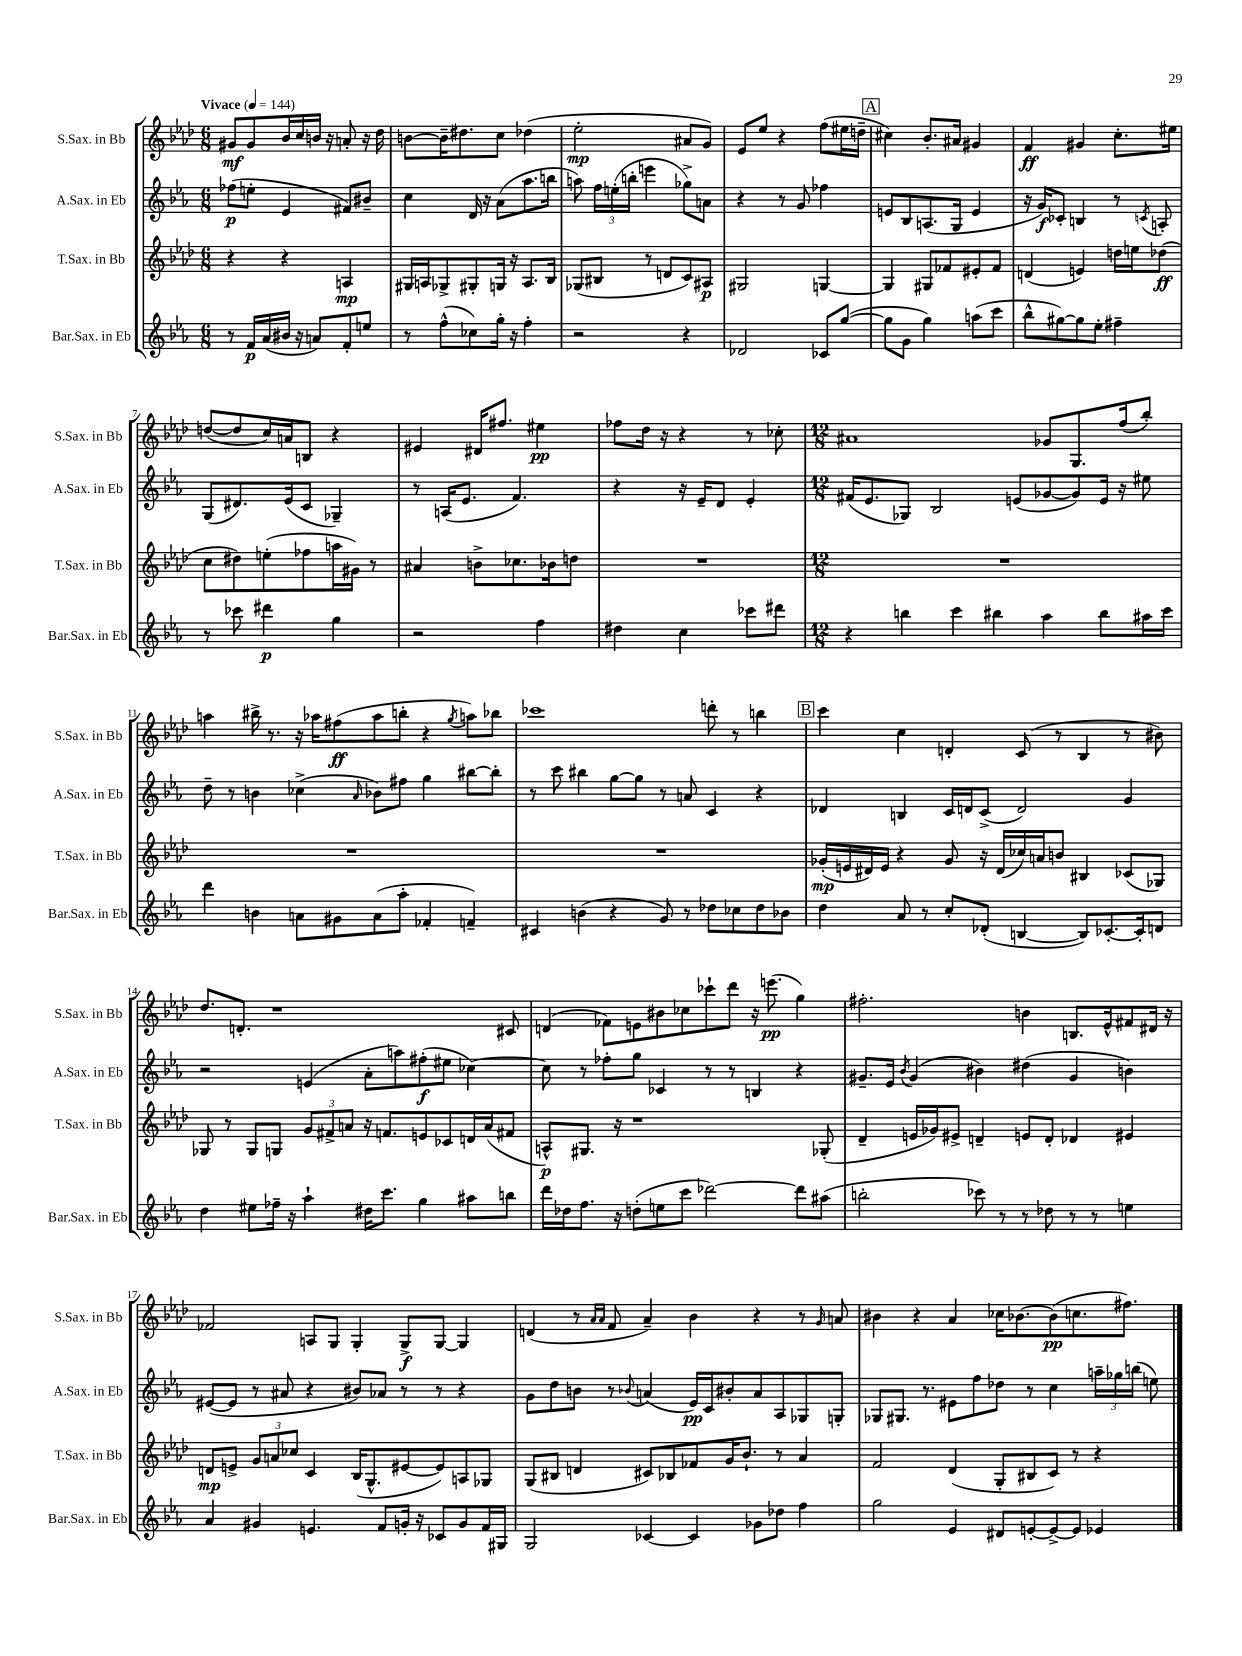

**kern	**kern	**kern	**kern
*staff4	*staff3	*staff2	*staff1
*clefG2	*clefG2	*clefG2	*clefG2
*k[b-e-a-]	*k[b-e-a-d-]	*k[b-e-a-]	*k[b-e-a-d-]
*M6/8	*M6/8	*M6/8	*M6/8
*MM144	*MM144	*MM144	*MM144
8r	4r	(8ff-\L	8g#/L
16f/LL	.	8ee'\J	8g#/
(16a-/	.	.	.
16b#/JJ	4r	4e-/	16b-/L
16r	.	.	16cc/
8a/L)	.	.	16b/JJ
.	.	.	16r
8f'/	4A/	8f#/L)	8a'/
8ee/J	.	8b#~/J	16r
.	.	.	16dd-\
=	=	=	=
8r	16G#/LL	4cc\	[8b\L
.	16A/J	.	.
(8ff^^\L	8G-^/	.	16b~\]K
.	.	.	8.dd#\
8cc-\)	8G#'/	16d/	.
.	.	16r	.
16gg'\Jk	16G/Jk	(8a-\L	8cc\J
16r	16r	.	.
4ff'\	8.A/L	8.aa-\	(4dd-\
.	16B-/Jk	16bb\Jk	.
=	=	=	=
2r	(8G-/L	8aa\)	2ee-'\
.	8B#/J	24ff\LL	.
.	.	(24ee'\	.
.	.	24bb'\JJ	.
.	8r	4eee\	.
.	8d/L	.	.
4r	8c/)	8gg-^\L)	8a#/L
.	8A#/J	8a\J	8g/J)
=	=	=	=
2d-/	2G#/	4r	8e-/L
.	.	.	8ee-/J
.	.	8r	4r
.	.	8g/	.
8c-/L	[4G/	4ff-\	(8ff\L
([8gg/J	.	.	16ee#\L
.	.	.	16dd~\JJ
=	=	=	=
8gg\]L	4G/]	8e/L	4cc#\)
8g\J	.	8B-/	.
4gg\)	8G#/L	(8.A/	8.b-'/L
.	8f-/	.	.
.	.	16G/Jk	16a#/Jk
(8aa\L	8e#'/	4e/	4g#/
8ccc\J	8f-/J	.	.
=	=	=	=
8bb-^^\L	(4d/	16r	4f/
.	.	16g/LK)	.
[8gg#\)	.	8c-'/J	.
8gg#\]	4e/)	4B/	4g#/
8ee-'\J	.	.	.
4ff#~\	16dd\LL	8r	8.cc'\L
.	16ee\J	.	.
.	.	8qc/	.
.	(8dd-\J	8A'/	.
.	.	.	16ee#\Jk
=	=	=	=
8r	8cc\L	(8G/L	([8dd/L
8ccc-\	8dd#\)	8.d#/)	8dd/]
4ddd#\	(8ee'\	.	16cc/L)
.	.	(16e-/k	16a/J
.	8ff-\	8c/J	8B/J
4gg\	16aa\L	4G-~/)	4r
.	16g#\JJ)	.	.
.	8r	.	.
=	=	=	=
2r	4a#/	8r	4e#/
.	.	(16A/LK	.
.	.	8.e-/J	.
.	8b^\L	.	16d#/LK
.	.	.	8.ff#/J
.	8.cc-\	4.f/)	.
4ff\	.	.	4ee#\
.	16b-\k	.	.
.	8dd\J	.	.
=	=	=	=
4dd#\	2.r	4r	8ff-\L
.	.	.	16dd-\Jk
.	.	.	16r
4cc\	.	16r	4r
.	.	16e-~/LK	.
.	.	8d/J	.
8ccc-\L	.	4e-'/	8r
8ddd#\J	.	.	8cc-'\
=	=	=	=
*M12/8	*M12/8	*M12/8	*M12/8
4r	1.r	(16f#/LK	1a#
.	.	8.e-/	.
4bb\	.	8G-/J)	.
.	.	2B-/	.
4ccc\	.	.	.
4bb#\	.	.	.
.	.	(8e/L	.
4aa-\	.	[8g-/	8g-/L
.	.	8g-/])	8.G/
8bb#\L	.	16e/Jk	.
.	.	16r	(16ff/k
16aa#\L	.	8ee#\	8bb-'/J)
16ccc\JJ	.	.	.
=	=	=	=
4ddd\	1.r	8dd~\	4aa\
.	.	8r	.
4b\	.	4b\	16bb#^\
.	.	.	8.r
8a\L	.	(4cc-^\	16r
.	.	.	16aa-\LK
8g#\	.	.	(8ff#\
.	.	16qqa-/	.
(8a\	.	8b-\L)	8aa-\
8aa-'\J	.	8ff#\J	8bb'\J
4f-'/	.	4gg\	4r
.	.	.	8qgg/
4f~/)	.	[8bb#\L	8aa\L)
.	.	8bb#'\]J	8bb-\J
=	=	=	=
4c#/	1.r	8r	1ccc-
.	.	8ccc\	.
(4b\	.	4bb#\	.
4r	.	[8gg\L	.
.	.	8gg\]J	.
8g/)	.	8r	.
8r	.	8a/	.
8dd-\L	.	4c/	8ddd'\
8cc-\	.	.	8r
8dd-\	.	4r	4bb\
8b-\J	.	.	.
=	=	=	=
4dd\	(16g-'/LL	4d-/	4ccc\
.	16e/	.	.
.	16d#/)	.	.
.	16e/JJ	.	.
8a-/	4r	4B/	4cc\
8r	.	.	.
8cc'/L	8g-/	16c/LL	4d'/
.	.	16d/J	.
(8d-'/J	16r	(8c^/J	.
.	(16d#/LL	.	.
[4B/	16cc-/)	2d/)	(8c/
.	16a/J	.	.
.	8b/J	.	8r
8B/]L)	4B#/	.	4B-/
[8.c-'/	.	.	.
.	(8c-/L	4g/	8r
16c-'/]k	.	.	.
8d/J	8G-/J)	.	8b#\)
=	=	=	=
4dd\	8G-/	2r	8.dd-/L
.	8r	.	.
.	.	.	8.d'/J
8ee#\L	8G-/L	.	.
16ff-~\Jk	8G/J	.	1r
16r	.	.	.
4aa-`\	12g/L	(4e/	.
.	12f#^/	.	.
.	12a/J	.	.
16dd#\LK	16r	8a-'\L	.
8.ccc\J	8.f/L	.	.
.	.	8aa\)	.
4gg\	8e/	(8ff#'\	.
.	8c-/	8ee#\J	.
8aa#\L	16d/L	[4cc-\)	.
.	(16a/J	.	.
8bb\J	8f#/J	.	8c#/
=	=	=	=
16ddd\LL	8A^^/L)	8cc-\]	(4d/
16dd-\J	.	.	.
8.ff\J	8.G#/J	8r	.
.	.	8ff-'\L	8f-\L)
16r	16r	.	.
(8dd'\L	1r	8gg\J	8e\
8ee\	.	4c-/	8b#\
8ccc\J	.	.	8cc-\
[2ddd-\)	.	8r	8ccc-`\
.	.	8r	8ddd-\J
.	.	4B/	16r
.	.	.	(8.eee\
8ddd-\]L	.	4r	4gg\)
(8aa#\J	(8G-'/	.	.
=	=	=	=
2bb'\	4d-~/	8.g#~/L	2.ff#'\
.	.	16e-/Jk	.
.	.	8qb-/	.
.	16e/LL	(4g#/	.
.	16g-/J)	.	.
.	8e#^/J	.	.
8ccc-\)	4d~/	4b#\)	.
8r	.	.	.
8r	8e/L	(4dd#\	4b\
8dd-\	8d'/J	.	.
8r	4d-/	4g#/	8.B/L
8r	.	.	.
.	.	.	16e-^^/k
4ee\	4e#/	4b\)	8f#/
.	.	.	16d#/Jk
.	.	.	16r
=	=	=	=
4a-/	8d/L	([8e#/L	2f-/
.	8e^/J	8e#/]J	.
4g#/	12g/L	8r	.
.	12a/	.	.
.	.	8a#/	.
.	12cc-/J	.	.
4.e/	4c/	4r	8A/L
.	.	.	8G/J
.	(16B-/LK	8b#/L)	4G'/
.	8.G^^/	.	.
8f/L	.	8a-/J	.
16g'/Jk	[8e#/	8r	8G^/L
16r	.	.	.
8c-/L	8e#/])	8r	[8G/J
8g/	8A/	4r	4G/]
16f/L	8G-/J	.	.
16G#/JJ	.	.	.
=	=	=	=
2G/	(8G/L	8g\L	(4d/
.	8B#/J	8dd\	.
.	4d/	8b\J	8r
.	.	.	16qqa-/LL
.	.	.	16qqa-/JJ
.	.	8r	8f/
.	.	8qqb-/	.
[4c-/	8c#/L)	(4a/	4a-~/)
.	8B-/	.	.
4c-/]	8f-/	16e-/LL)	4b-\
.	.	16c/J	.
.	16g/K	8b#'/	.
.	8.b-`/J	.	.
8g-\L	.	8a/	4r
8dd-\J	8r	8A-/	.
4ff\	4a-/	8G-/	8r
.	.	.	16qqg/
.	.	8G'/J	8a/
=	=	=	=
2gg\	2f/	8G-/L	4b#\
.	.	8.G#/J	.
.	.	.	4r
.	.	8.r	.
4e-/	(4d-/	8e#\L	4a-/
.	.	8ff\	.
8d#/L	8G'/L	8dd-\J	16cc-\LK
.	.	.	[8.b-\
[8e'/	8B#/	8r	.
8e^/_	8c/J)	4cc\	(8b-\]
8e/]J	8r	.	8.cc\
4e-/	4r	24aa~\LL	.
.	.	24gg-\	.
.	.	.	8.ff#\J)
.	.	(24bb\JJ	.
.	.	8ee\)	.
==	==	==	==
*-	*-	*-	*-
